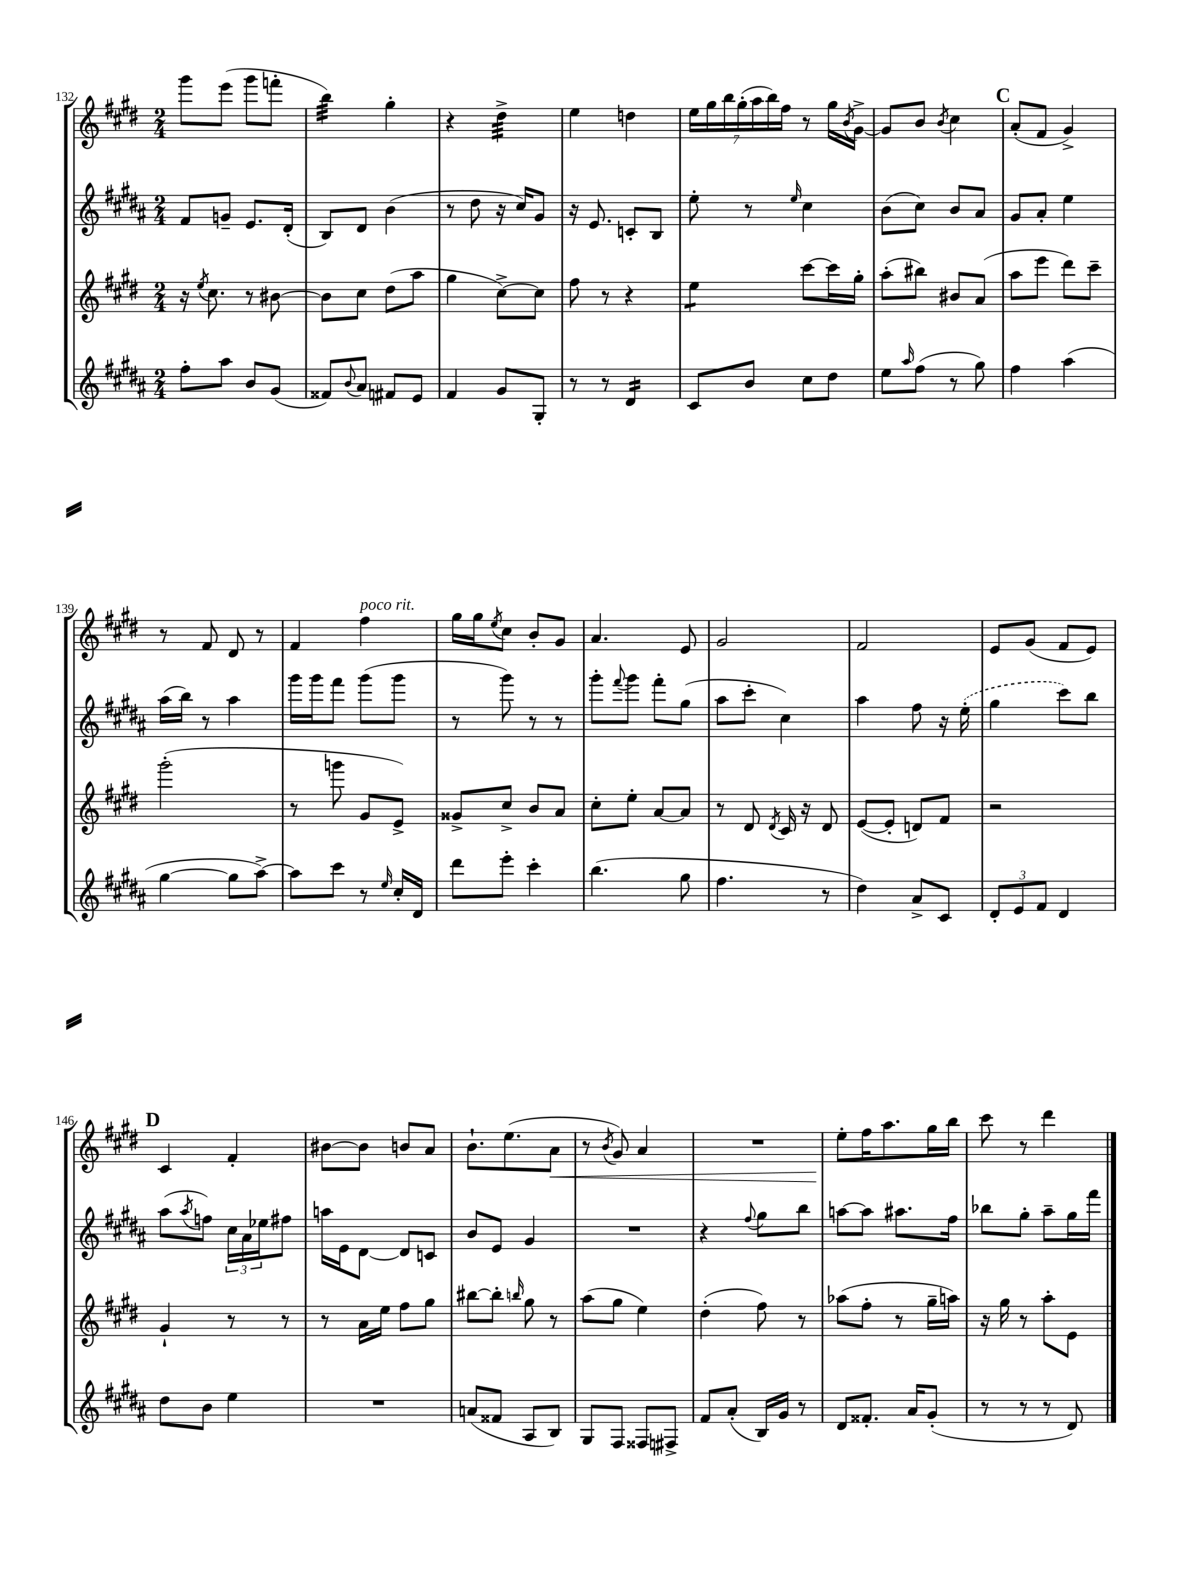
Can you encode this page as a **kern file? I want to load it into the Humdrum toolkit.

**kern	**kern	**kern	**kern
*staff4	*staff3	*staff2	*staff1
*clefG2	*clefG2	*clefG2	*clefG2
*k[f#c#g#d#a#]	*k[f#c#g#d#]	*k[f#c#g#d#a#]	*k[f#c#g#d#]
*M2/4	*M2/4	*M2/4	*M2/4
8ff#'	16r	8f#	8ggg#
.	8qee	.	.
.	8.cc#	.	.
8aa#	.	8g~	(8eee
8b	8r	8.e	8ggg#
(8g#	[8b#	.	8fff'
.	.	(16d#'	.
=	=	=	=
8f##)	8b#]	8B)	4bb)
8qqb	.	.	.
8a#	8cc#	8d#	.
8f#	(8dd#	(4b	4gg#'
8e	8aa	.	.
=	=	=	=
4f#	4gg#	8r	4r
.	.	8dd#	.
8g#	[8cc#^)	16r	4dd#^
.	.	16cc#)	.
8G#'	8cc#]	8g#	.
=	=	=	=
8r	8ff#	16r	4ee
.	.	8.e	.
8r	8r	.	.
4d#	4r	8c'	4dd
.	.	8B	.
=	=	=	=
8c#	4ee	8ee'	28ee
.	.	.	28gg#
.	.	.	28bb
.	.	.	(28gg#'
8b	.	8r	.
.	.	.	28aa
.	.	.	28bb)
.	.	.	28ff#
.	.	16qqee	.
8cc#	[8ccc#	4cc#	8r
8dd#	16ccc#]	.	16gg#
.	.	.	8qb
.	16gg#'	.	[16g#^
=	=	=	=
8ee	(8aa'	(8b	8g#]
16qqaa#	.	.	.
(8ff#	8bb#)	8cc#)	8b
.	.	.	8qb
8r	8b#	8b	4cc#
8gg#)	(8a	8a#	.
=	=	=	=
4ff#	8aa	8g#	(8a'
.	8eee	8a#'	8f#
(4aa#	8ddd#)	4ee	4g#^)
.	8ccc#~	.	.
=	=	=	=
[4gg#	(2ggg#'	(16aa#	8r
.	.	16bb)	.
.	.	8r	8f#
8gg#]	.	4aa#	8d#
[8aa#^)	.	.	8r
=	=	=	=
8aa#]	8r	16ggg#	4f#
.	.	16ggg#	.
8ccc#	8ggg	8fff#	.
8r	8g#	(8ggg#	4ff#
16qqee	.	.	.
16cc#'	8e^)	8ggg#	.
16d#	.	.	.
=	=	=	=
8ddd#	8g##^	8r	16gg#
.	.	.	16gg#
.	.	.	8qee
8eee'	8cc#^	8ggg#)	8cc#
4ccc#'	8b	8r	8b'
.	8a	8r	8g#
=	=	=	=
(4.bb	8cc#'	8ggg#'	4.a
.	.	8qqfff#	.
.	8ee'	8ggg#	.
.	[8a	8fff#'	.
8gg#	8a]	(8gg#	8e
=	=	=	=
4.ff#	8r	8aa#	2g#
.	8d#	8ccc#'	.
.	8qd#	.	.
.	16c#	4cc#)	.
.	16r	.	.
8r	8d#	.	.
=	=	=	=
4dd#)	([8e	4aa#	2f#
.	8e']	.	.
8a#^	8d)	8ff#	.
8c#	8f#	16r	.
.	.	(16ee'	.
=	=	=	=
12d#'	2r	4gg#	8e
12e	.	.	.
.	.	.	(8g#
12f#	.	.	.
4d#	.	8ccc#)	8f#
.	.	8bb	8e)
=	=	=	=
8dd#	4g#`	(8aa#	4c#
.	.	8qaa#	.
8b	.	8ff)	.
4ee	8r	24cc#	4f#'
.	.	24a#	.
.	.	24ee-	.
.	8r	8ff#	.
=	=	=	=
2r	8r	16aa	[8b#
.	.	16e	.
.	16a	[8d#	8b#]
.	16ee	.	.
.	8ff#	8d#]	8b
.	8gg#	8c	8a
=	=	=	=
(8a	[8bb#	8b	8.b`
8f##	8bb#']	8e	.
.	.	.	(8.ee
.	16qqbb	.	.
8A#	8gg#	4g#	.
8B)	8r	.	8a
=	=	=	=
8G#	(8aa	2r	8r
.	.	.	8qb
8F#	8gg#	.	8g#)
8F##	4ee)	.	4a
8F#^	.	.	.
=	=	=	=
8f#	(4dd#'	4r	2r
(8a#'	.	.	.
.	.	8qqff#	.
16B)	8ff#)	8gg#	.
16g#	.	.	.
8r	8r	8bb	.
=	=	=	=
8d#	(8aa-	[8aa	8ee'
8.f##'	8ff#'	8aa]	16ff#
.	.	.	8.aa
.	8r	8.aa#	.
16a#	.	.	.
(8g#'	16gg#~	.	16gg#
.	16aa)	16ff#	16bb
=	=	=	=
8r	16r	8bb-	8ccc#
.	16gg#	.	.
8r	8r	8gg#'	8r
8r	8aa'	8aa#~	4ddd#
8d#)	8e	16gg#	.
.	.	16fff#	.
==	==	==	==
*-	*-	*-	*-
